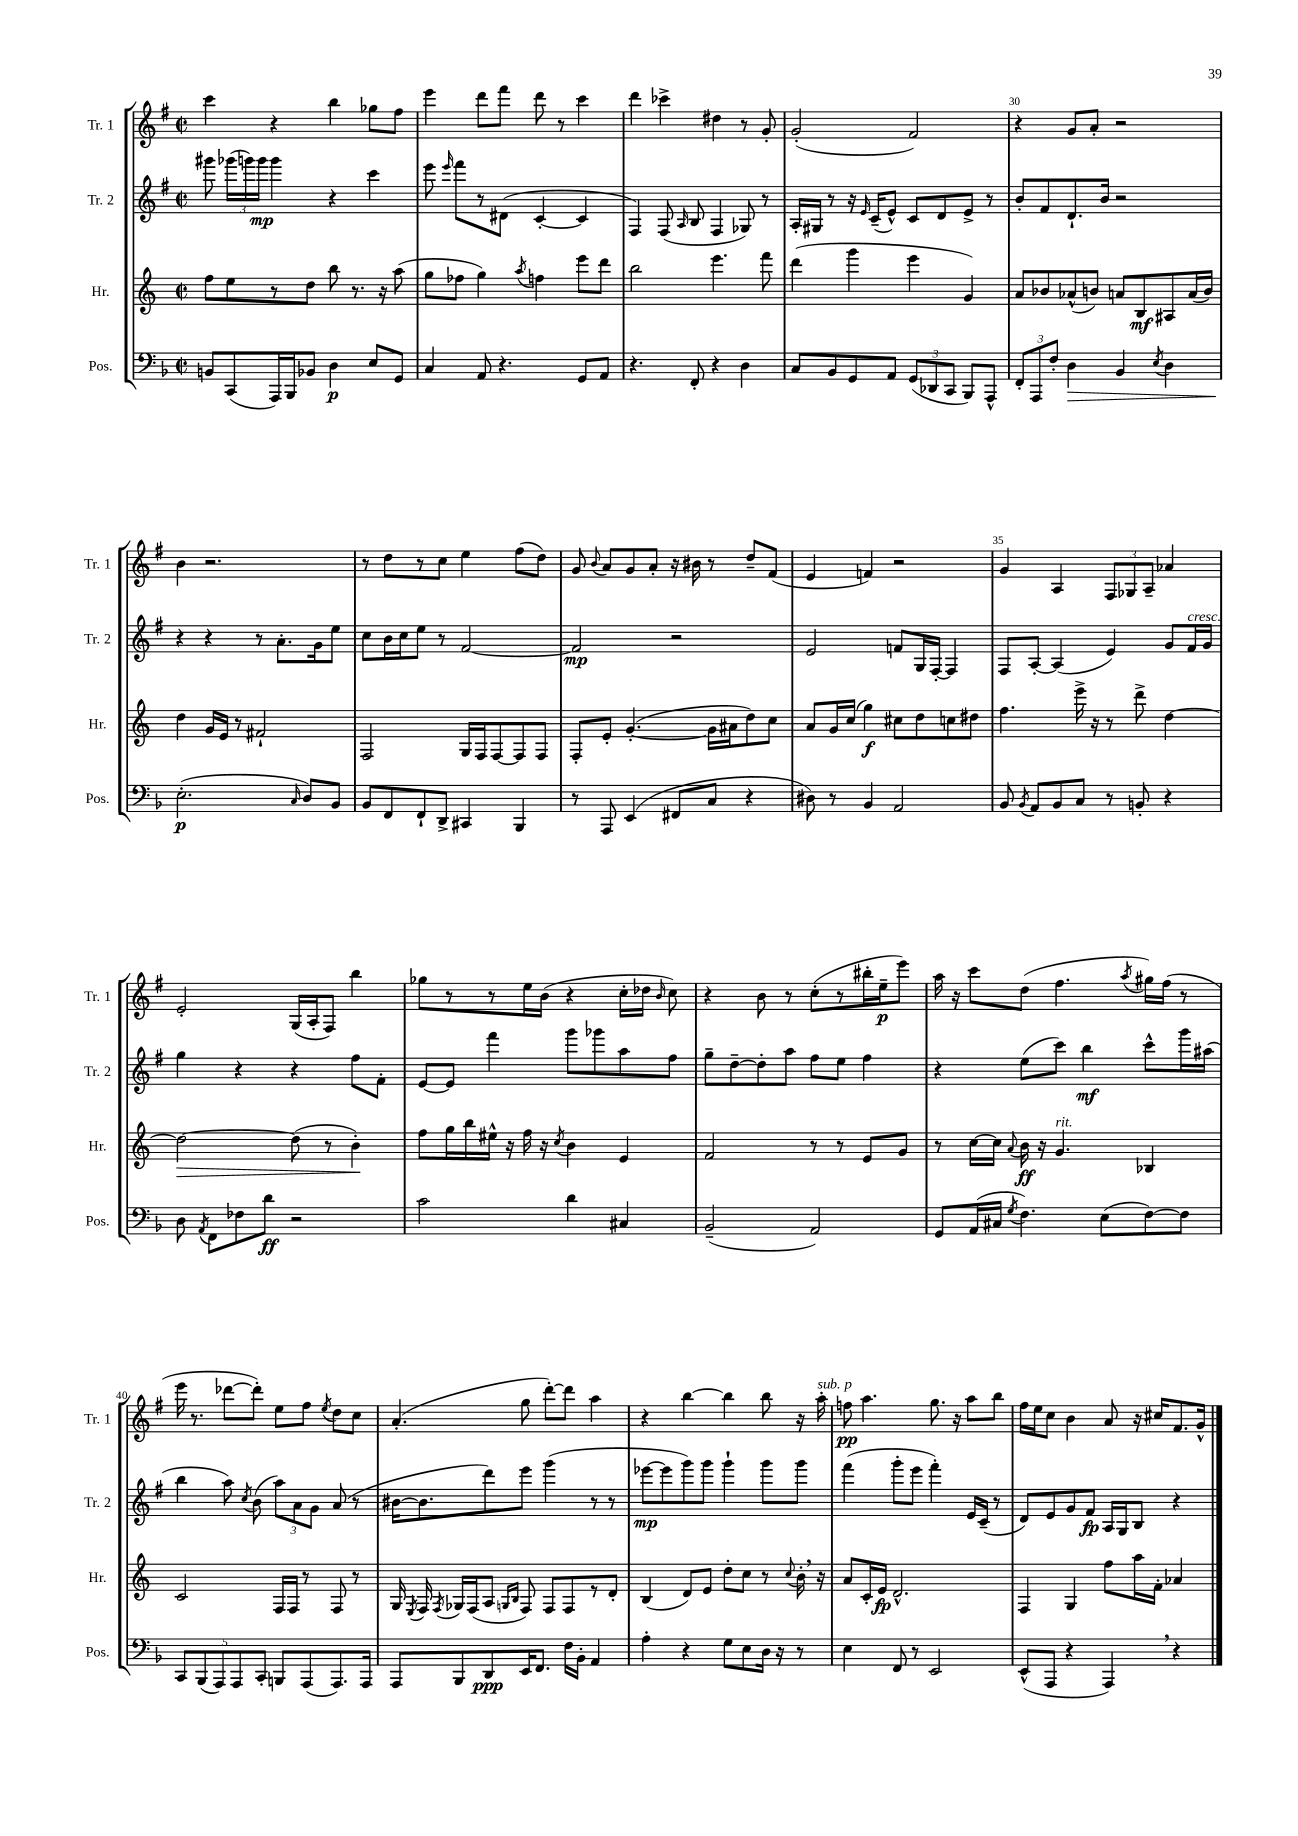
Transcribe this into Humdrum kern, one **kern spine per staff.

**kern	**kern	**kern	**kern
*staff4	*staff3	*staff2	*staff1
*clefF4	*clefG2	*clefG2	*clefG2
*k[b-]	*k[]	*k[f#]	*k[f#]
*M2/2	*M2/2	*M2/2	*M2/2
*met(c|)	*met(c|)	*met(c|)	*met(c|)
8BB	8ff	8ggg#	4ccc
(8CC	8ee	(24ggg-	.
.	.	24ggg)	.
.	.	24ggg	.
16AAA)	8r	4ggg	4r
16BBB-	.	.	.
8BB-	8dd	.	.
4D	8bb	4r	4bb
.	8.r	.	.
8E	.	4ccc	8gg-
.	16r	.	.
8GG	(8aa	.	8ff#
=	=	=	=
4C	8gg	8eee	4eee
.	.	16qqeee	.
.	8ff-	8fff#	.
8AA	4gg)	8r	8ddd
4.r	.	(8d#	8fff#
.	8qaa	.	.
.	4ff	[4c'	8ddd
.	.	.	8r
8GG	8eee	4c]	4ccc
8AA	8ddd	.	.
=	=	=	=
4.r	2bb	4F#)	4ddd
.	.	(8F#	4ccc-^
.	.	16qqA	.
8FF'	.	8B	.
4r	4.eee	4F#	4dd#
4D	.	8G-)	8r
.	8fff	8r	8g'
=	=	=	=
8C	(4ddd	16A'	(2g'
.	.	16G#	.
8BB-	.	8r	.
8GG	4ggg	16r	.
.	.	16qqe	.
.	.	(16c~	.
8AA	.	8e^^)	.
(12GG	4eee	8c	2f#)
12DD-	.	.	.
.	.	8d	.
12CC	.	.	.
8BBB-)	4g)	8e^	.
8AAA^^	.	8r	.
=	=	=	=
12FF'	8a	8b'	4r
12AAA	.	.	.
.	8b-	8f#	.
12F'	.	.	.
4D	(8a-^^	8.d`	8g
.	8b)	.	8a'
.	.	16b	.
4BB-	8a	2r	2r
.	8B	.	.
8qE	.	.	.
4D	8A#	.	.
.	(16a	.	.
.	16b)	.	.
=	=	=	=
(2.E'	4dd	4r	4b
.	16g	4r	2.r
.	16e	.	.
.	8r	.	.
.	2f#`	8r	.
.	.	8.a'	.
16qqC	.	.	.
8D)	.	.	.
.	.	16g	.
8BB-	.	8ee	.
=	=	=	=
8BB-	2F	8cc	8r
8FF	.	16b	8dd
.	.	16cc	.
8FF`	.	8ee	8r
8DD^	.	8r	8cc
4CC#	16G	[2f#	4ee
.	16F	.	.
.	[8F	.	.
4BBB-	8F]	.	(8ff#
.	8F	.	8dd)
=	=	=	=
8r	8F'	2f#]	8g
.	.	.	8qqb
8AAA	8e'	.	8a
(4EE	([4.g'	.	8g
.	.	.	8a'
8FF#	.	2r	16r
.	.	.	16b#
8C	16g]	.	8r
.	16a#	.	.
4r	8dd)	.	8dd~
.	8cc	.	(8f#
=	=	=	=
8D#)	8a	2e	4e
8r	16g	.	.
.	(16cc	.	.
4BB-	4gg)	.	4f)
2AA	8cc#	8f	2r
.	8dd	16G	.
.	.	[16F#'	.
.	8cc	4F#]	.
.	8dd#	.	.
=	=	=	=
8BB-	4.ff	8F#	4g
8qBB-	.	.	.
8AA	.	[8A'	.
8BB-	.	(4A]	4A
8C	16eee^	.	.
.	16r	.	.
8r	8r	4e)	12F#
.	.	.	12G-
8BB'	8ddd^	.	.
.	.	.	12A~
4r	[4dd	8g	4a-
.	.	16f#	.
.	.	16g	.
=	=	=	=
8D	2dd_	4gg	2e'
8qAA	.	.	.
8FF	.	.	.
8F-	.	4r	.
8d	.	.	.
2r	(8dd]	4r	(16G
.	.	.	16A'
.	8r	.	8F#)
.	4b')	8ff#	4bb
.	.	8f#'	.
=	=	=	=
2c	8ff	[8e	8gg-
.	16gg	8e]	8r
.	16bb	.	.
.	16ee#^^	4fff#	8r
.	16r	.	.
.	16ff	.	16ee
.	16r	.	(16b
.	8qcc	.	.
4d	4b	8ggg	4r
.	.	8ggg-	.
4C#	4e	8aa	16cc'
.	.	.	16dd-
.	.	.	16qqb
.	.	8ff#	8cc)
=	=	=	=
(2BB-~	2f	8gg~	4r
.	.	[8dd~	.
.	.	8dd']	8b
.	.	8aa	8r
2AA)	8r	8ff#	(8cc'
.	8r	8ee	8r
.	8e	4ff#	16bb#'
.	.	.	16ee~
.	8g	.	8eee)
=	=	=	=
8GG	8r	4r	16aa
.	.	.	16r
(16AA	[16cc	.	8ccc
16C#	16cc]	.	.
8qG	8qqa	.	.
4.F)	16b	(8ee	(8dd
.	16r	.	.
.	4.g	8ccc)	4.ff#
.	.	4bb	.
(8E	.	.	.
.	.	.	8qaa
[8F)	4B-	8ccc^^	16gg#)
.	.	.	(16ff#
8F]	.	16ggg	8r
.	.	(16aa#	.
=	=	=	=
10CC	2c	4bb	16eee
.	.	.	8.r
(10BBB-	.	.	.
10AAA)	.	.	.
.	.	8aa)	[8ddd-
10AAA	.	.	.
.	.	8qcc	.
.	.	(8b	8ddd-'])
10CC'	.	.	.
8BBB	16F	12aa)	8ee
.	16F	.	.
.	.	12a	.
(8AAA	8r	.	8ff#
.	.	12g	.
.	.	.	8qee
8.AAA)	8F	(8a	8dd
.	8r	8r	8cc
16AAA	.	.	.
=	=	=	=
8AAA	16G	[16b#	(4.a'
.	8qE	.	.
.	16F	8.b#]	.
.	8qF	.	.
8BBB-	16G-	.	.
.	(16F	.	.
8DD	8A	8ddd)	.
.	16qqG	.	.
.	16qqB	.	.
16EE	8F)	8eee	8gg
8.FF	.	.	.
.	8F	(4ggg	[8ddd')
16F	8F	.	8ddd]
16BB-'	.	.	.
4AA	8r	8r	4aa
.	8d'	8r	.
=	=	=	=
4A'	(4B	[8eee-	4r
.	.	8eee-]	.
4r	8d)	8ggg)	[4bb
.	8e	8ggg	.
8G	8dd'	4ggg`	4bb]
8E	8cc	.	.
16D	8r	8ggg	8bb
16r	.	.	.
.	8qqcc	.	.
8r	16b'	8ggg	16r
.	16r	.	16aa'
=	=	=	=
4E	8a	(4fff#	8ff
.	16c'	.	4.aa
.	16e	.	.
8FF	2.d^^	8ggg'	.
8r	.	8eee	.
2EE	.	4fff#')	8.gg
.	.	.	16r
.	.	16e	8aa
.	.	(16c~	.
.	.	8r	8bb
=	=	=	=
(8EE^^	4F	8d)	16ff#
.	.	.	16ee
8AAA	.	8e	8cc
4r	4G	8g	4b
.	.	8f#	.
4AAA)	8ff	16A	8a
.	.	16G	.
.	16aa	8B	16r
.	16f'	.	16cc#
4r	4a-	4r	8.f#
.	.	.	16g^^
==	==	==	==
*-	*-	*-	*-
